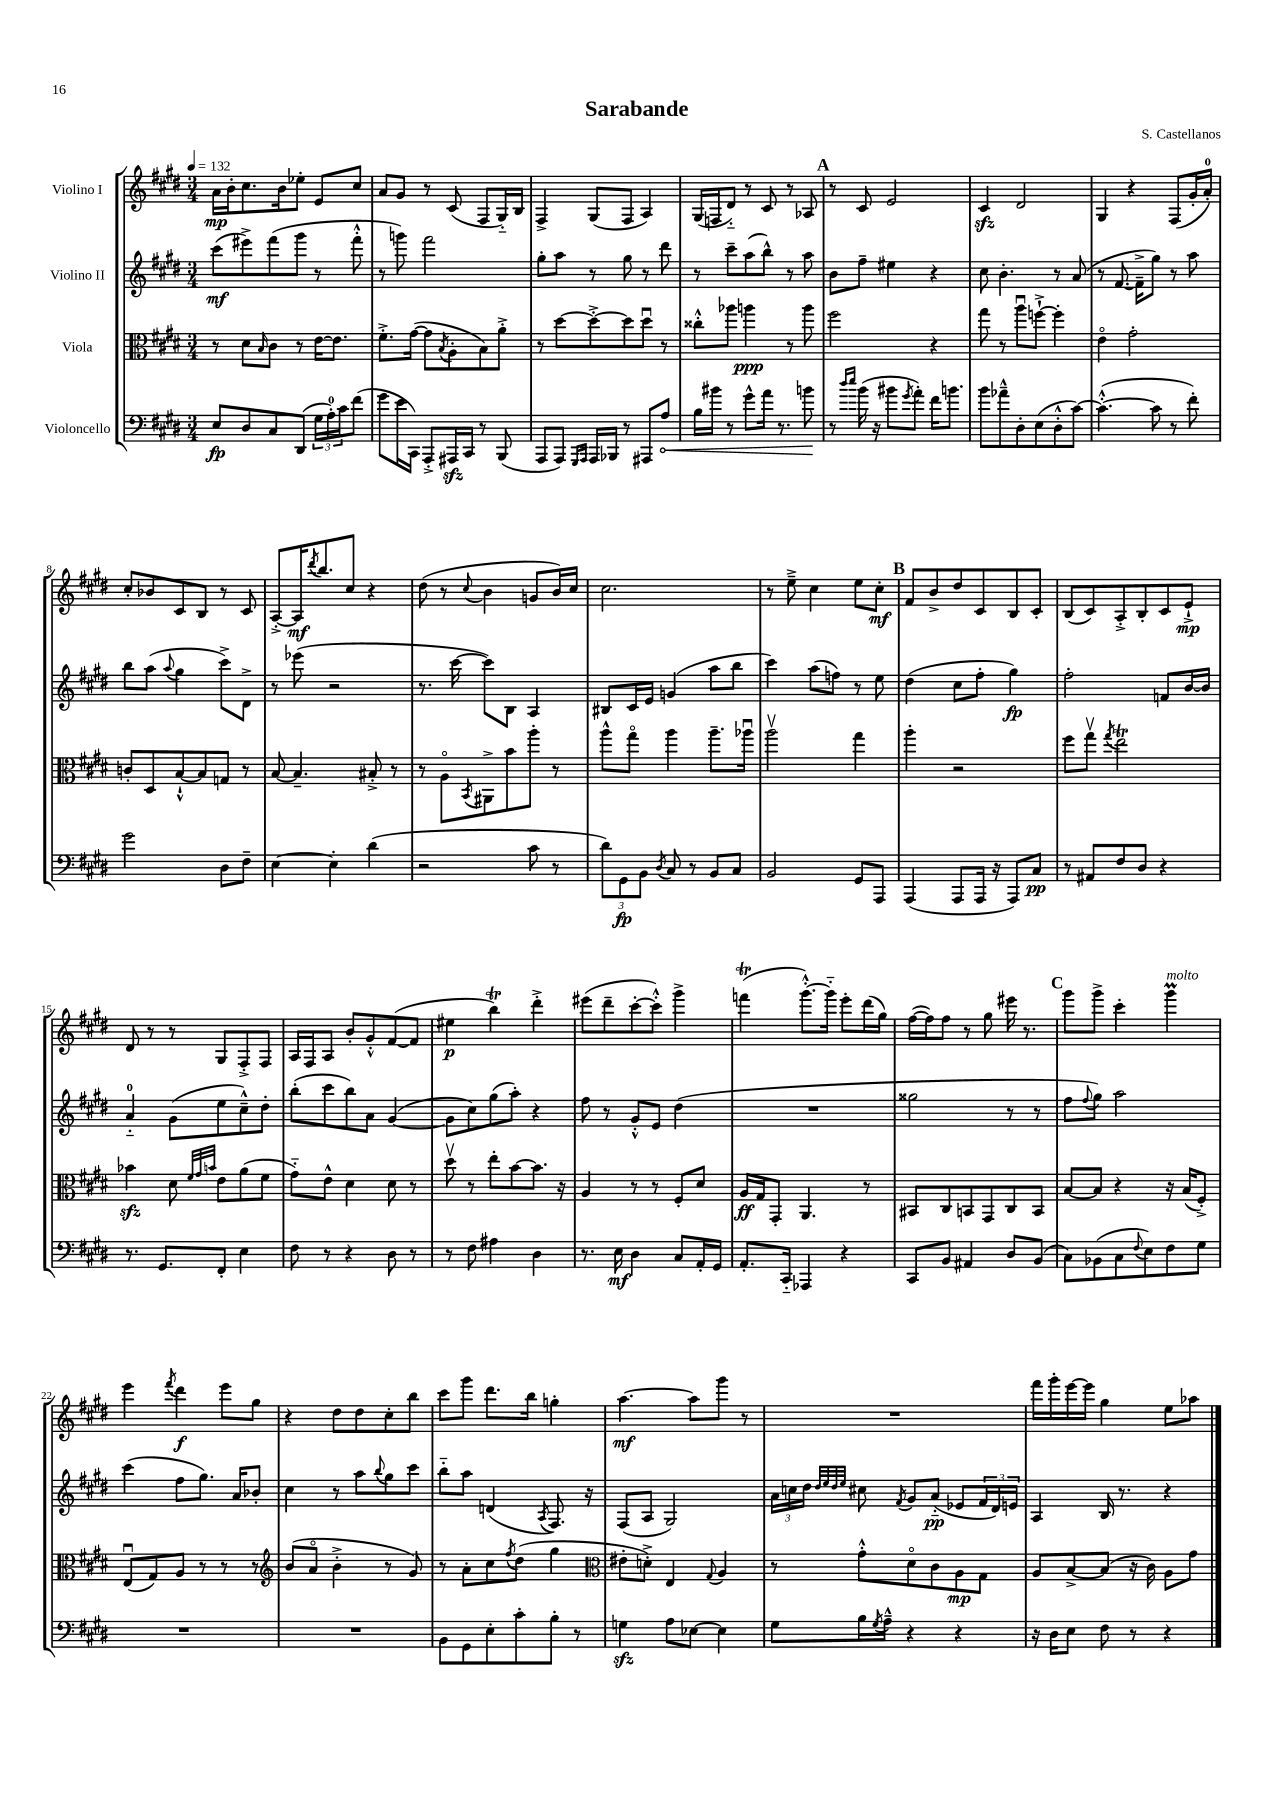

**kern	**kern	**kern	**kern
*staff4	*staff3	*staff2	*staff1
*clefF4	*clefC3	*clefG2	*clefG2
*k[f#c#g#d#]	*k[f#c#g#d#]	*k[f#c#g#d#]	*k[f#c#g#d#]
*M3/4	*M3/4	*M3/4	*M3/4
*MM132	*MM132	*MM132	*MM132
8E	8r	(8ccc#	16a
.	.	.	16b'
8D#	8d#	8eee#^)	8.cc#
.	16qqB	.	.
8C#	8c#	(8fff#	.
.	.	.	16b
(8DD#	8r	8ggg#	8ee-'
24G#	[16e	8r	8e
24A')	.	.	.
.	8.e]	.	.
24c#	.	.	.
(8f#	.	8fff#'^^	8cc#
=	=	=	=
8g#	8.f#'^	8r	8a
16e	.	8ggg)	8g#
16CC#)	([16g#	.	.
8AAA'^	8g#]	2fff#	8r
.	8qB	.	.
16AAA#	8A'	.	(8c#
16CC#	.	.	.
8r	8B)	.	8F#
(8BBB	8a'^	.	16G#'~)
.	.	.	16B
=	=	=	=
8AAA	8r	8gg#'	4F#^
8AAA)	[8dd#	8aa	.
16qqGGG#	.	.	.
16qqAAA	.	.	.
16AAA	8dd#'^_	8r	(8G#
16BBB-	.	.	.
8r	8dd#]	8gg#	8F#
8AAA#	8dd#u	8r	4A)
8A	8r	8ddd#	.
=	=	=	=
16B	8cc##'^^	8r	(16G#
16b#	.	.	16F
8r	8aa-	8ccc#~	8d#'~)
8g#^^	4aa	(8aa	8r
16a	.	8bb^^)	8c#
8.r	.	.	.
.	8r	8r	8r
8b	8aa	8aa	8A-
=	=	=	=
8r	2ff#	8b	8r
16qqdd#	.	.	.
16qqee	.	.	.
(16b	.	8ff#~	8c#
16r	.	.	.
8b#	.	4ee#	2e
8qg#	.	.	.
8a')	.	.	.
16f#	4r	4r	.
8.b	.	.	.
=	=	=	=
8b	8gg#	8cc#	4c#
8a-~^^	8r	4.b'	.
8D#'	8aau	.	2d#
(8E	[8ff`^	.	.
8D#'^^	4ff']	8r	.
[8c#)	.	(8a	.
=	=	=	=
(4.c#'^^_	4eo	8r	4G#
.	.	[8.f#	.
.	2g#'	.	4r
.	.	16f#~^]	.
8c#]	.	8gg#)	.
8r	.	8r	(8F#
8f#')	.	8aa	16g#'
.	.	.	16a')
=	=	=	=
2g#	8c'	8bb	8cc#'
.	8D#	(8aa	8b-
.	.	8qqaa	.
.	[8B`^^	4gg#	8c#
.	8B]	.	8B
8D#	8G	8ccc#^)	8r
8F#~	8r	8d#^	8c#
=	=	=	=
[4E	[8B	8r	[8A'^
.	4.B~]	(8eee-	16A]
.	.	.	8qddd#
.	.	.	8.bb
4E']	.	2r	.
.	.	.	8cc#
(4d#	8B#'^	.	4r
.	8r	.	.
=	=	=	=
2r	8r	8.r	(8dd#
.	8Ao	.	8r
.	.	[16ccc#	.
.	8qBB	.	8qqcc#
.	8AA#^	8ccc#])	4b
.	8b	8B	.
8c#	8aa'	4A	8g
8r	8r	.	16b)
.	.	.	16cc#
=	=	=	=
12d#)	8aa^^	8B#	2.cc#
12GG#	.	.	.
.	8gg#o	16c#	.
12BB	.	.	.
.	.	16e	.
8qD#	.	.	.
8C#	4aa	(4g	.
8r	.	.	.
8BB	8.aa~	8aa	.
8C#	.	8bb	.
.	16aa-u	.	.
=	=	=	=
2BB	2aav	4ccc#)	8r
.	.	.	8ee~^
.	.	(8aa	4cc#
.	.	8ff)	.
8GG#	4gg#	8r	8ee
8AAA	.	8ee	8cc#'
=	=	=	=
(4AAA	4aa'	(4dd#	8f#
.	.	.	8b^
8AAA	2r	8cc#	8dd#
16AAA	.	8ff#'	8c#
16r	.	.	.
8AAA)	.	4gg#)	8B
8C#	.	.	8c#'
=	=	=	=
8r	8ff#	2ff#'	(8B
8AA#	8gg#v	.	8c#)
.	8qgg#	.	.
8F#	2ee	.	8A'^
8D#	.	.	8B'
4r	.	8f	8c#
.	.	[16b	8e`^
.	.	16b]	.
=	=	=	=
8.r	4b-	4a'~	8d#
.	.	.	8r
8.GG#	.	.	.
.	8d#	(8g#	8r
.	32qqf#	.	.
.	32qqg#	.	.
.	32qqb	.	.
8FF#'	8e	8ee	8G#
4E	(8a	8cc#~^^)	8F#'^
.	8f#	8dd#'	8F#
=	=	=	=
8F#	8g#'~)	(8bb'	16A
.	.	.	16F#
8r	8e^^	8ccc#	8A
4r	4d#	8bb)	8b'
.	.	8a	8g#'^^
8D#	8d#	([4g#	([8f#
8r	8r	.	8f#]
=	=	=	=
8r	8dd#v	8g#]	4ee#
8F#	8r	8cc#)	.
4A#	8ee'	(8gg#	4bb)
.	[8b	8aa')	.
4D#	8.b]	4r	4ddd#'^
.	16r	.	.
=	=	=	=
8.r	4A	8ff#	(8eee#
.	.	8r	8ddd#~
16E	.	.	.
4D#	8r	8g#'^^	[8ccc#'
.	8r	8e	8ccc#'^^])
8C#	8F#'	(4dd#	4ggg#^
16AA'	8d#	.	.
16GG#	.	.	.
=	=	=	=
8.AA'	16A	2.r	(4fff
.	16G#	.	.
.	8GG#'	.	.
16CC#'~	.	.	.
4AAA-	4.AA	.	[8.ggg#'^^)
.	.	.	16ggg#'~]
4r	.	.	8eee'
.	8r	.	(16ddd#
.	.	.	16gg#)
=	=	=	=
8CC#	8BB#	2gg##	([16ff#
.	.	.	16ff#])
8BB	8C#	.	8ff#
4AA#	8BB	.	8r
.	8GG#	.	8gg#
8D#	8C#	8r	16eee#
.	.	.	8.r
(8BB	8BB	8r	.
=	=	=	=
8C#)	[8B	8ff#	8ggg#
.	.	8qqff#	.
(8BB-	8B]	8gg#)	8ggg#^
8C#	4r	2aa	4ccc#'
8qqF#	.	.	.
8E)	.	.	.
8F#	16r	.	4ggg#
.	(16B	.	.
8G#	8F#'^)	.	.
=	=	=	=
2.r	(8Eu	(4ccc#	4eee
.	8G#)	.	.
.	.	.	8qfff#
.	8A	8ff#	4ddd#
.	8r	8.gg#)	.
.	8r	.	8eee
.	.	16a	.
.	8r	8b-'	8gg#
=	=	=	=
*	*clefG2	*	*
2.r	(8b	4cc#	4r
.	8ao	.	.
.	4b'^	8r	8dd#
.	.	8aa	8dd#
.	.	8qqbb	.
.	8r	8gg#	8cc#'
.	8g#)	8ccc#	8bb
=	=	=	=
8BB	8r	8bb'~	8ccc#
8GG#	8a'	8aa	8ggg#
8E'	8cc#	(4d	8.ddd#
.	8qff#	.	.
8c#'	(8dd#	.	.
.	.	.	16bb
.	.	8qA	.
8B'	4gg#	8.F#)	4gg'
8r	.	.	.
.	.	16r	.
=	=	=	=
*	*clefC3	*	*
4G	8e#'	(8F#	[4.aa
.	8d'^)	8A	.
8A	4E	2G#)	.
[8E-	.	.	8aa]
.	8qqG#	.	.
4E-]	4A	.	8ggg#
.	.	.	8r
=	=	=	=
8G#	8r	24a	2.r
.	.	24cc	.
.	.	24dd#	.
.	.	32qqdd#	.
.	.	32qqee	.
.	.	32qqdd#	.
.	.	32qqee	.
16B	8g#'^^	8cc#	.
8qG#	.	.	.
16A~^^	.	.	.
.	.	8qf#	.
4r	8d#o	8g#	.
.	8c#	(8a'~	.
4r	8A	8e-	.
.	8G#	24f#	.
.	.	24d#)	.
.	.	24e	.
=	=	=	=
16r	8A	4A	16fff#
16D#	.	.	16ggg#'
8E	[8B^	.	[16eee
.	.	.	16eee]
8F#	(8B]	16B	4gg#
.	.	8.r	.
8r	16r	.	.
.	16c#)	.	.
4r	8A	4r	8ee
.	8g#	.	8aa-
==	==	==	==
*-	*-	*-	*-
